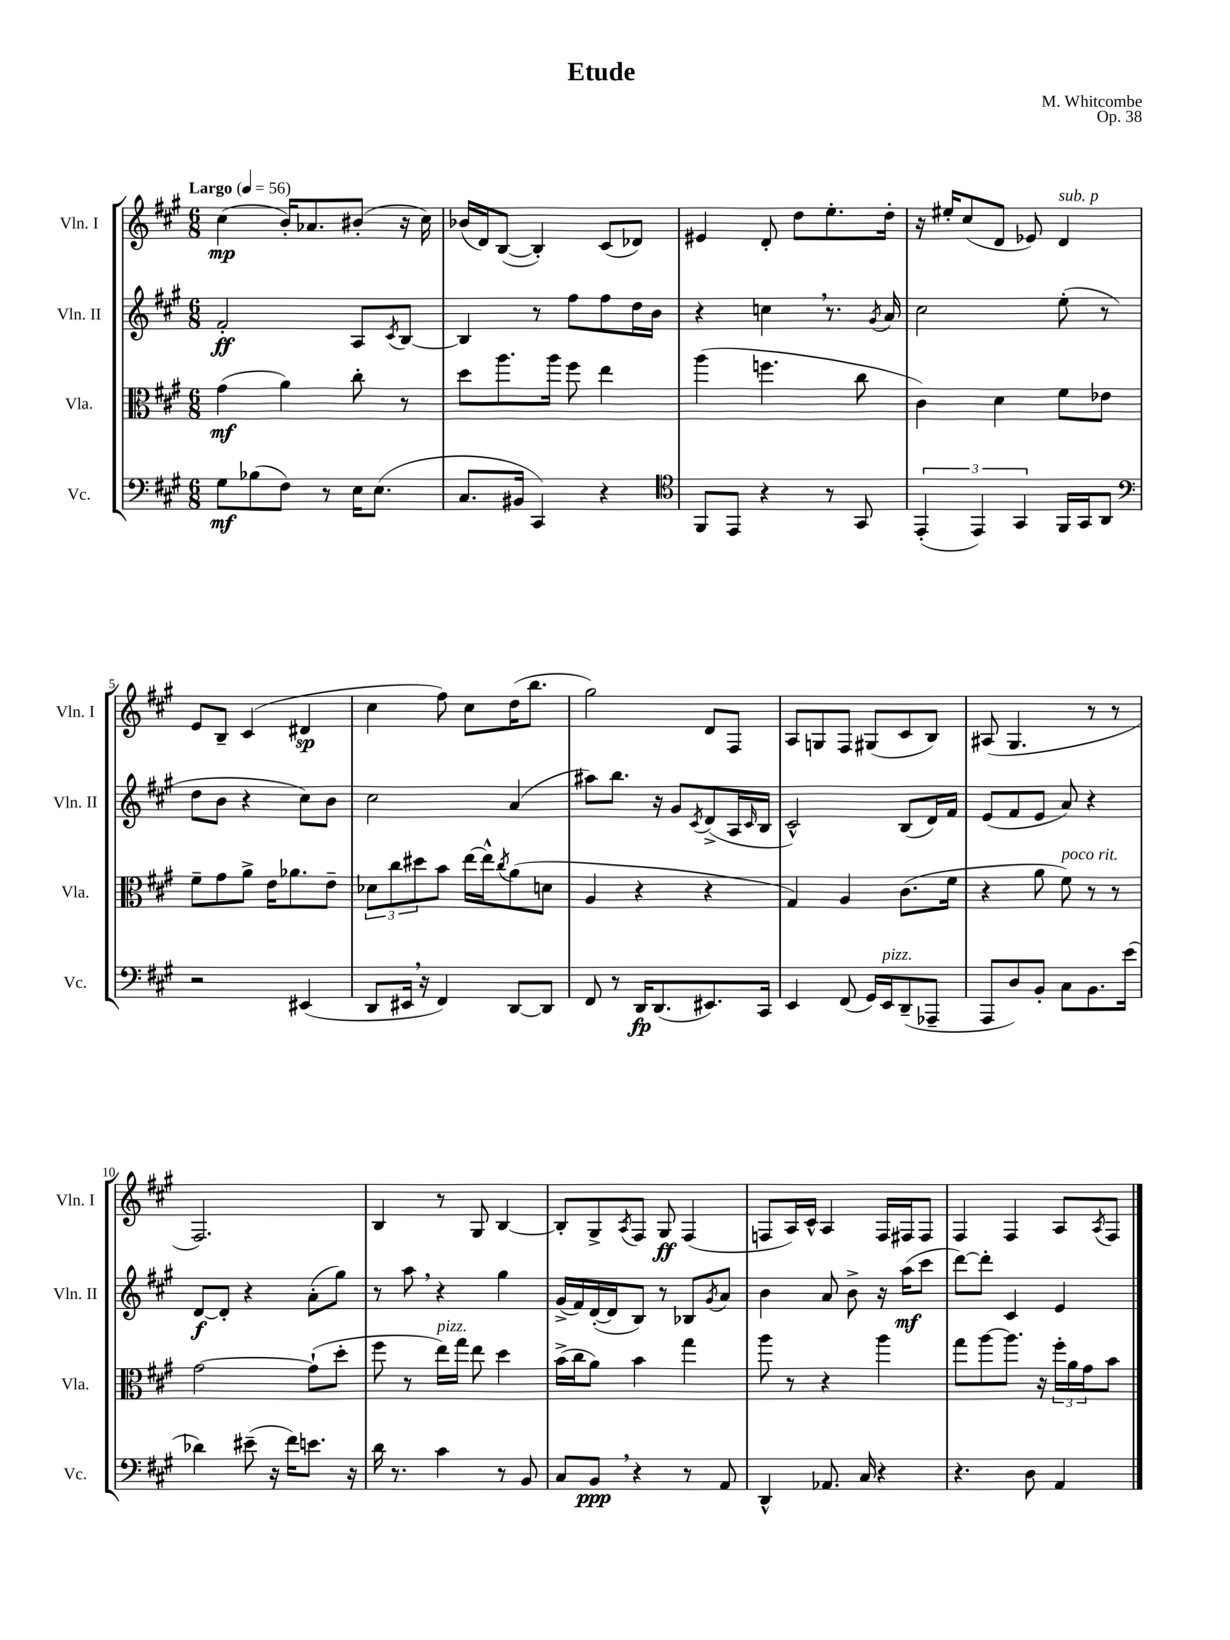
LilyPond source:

\header { title = "Etude" composer = "M. Whitcombe" opus = "Op. 38" }
<<
\new StaffGroup <<
\new Staff = "s0" \with { instrumentName = "Vln. I" shortInstrumentName = "Vln. I" } {
    \clef treble \key a \major \numericTimeSignature \time 6/8 \tempo "Largo" 4 = 56
    cis''4\mp( b'16-.) aes'8. bis'8-.( r16 cis''16) |
    bes'16( d'16) b8~( b4-.) cis'8( des'8) |
    eis'4 d'8-. d''8 e''8.-. d''16-. |
    r16 eis''16-. cis''8( d'8 ees'8) d'4^\markup { \italic "sub. p" } |
    e'8 b8-- cis'4( dis'4\sp |
    cis''4 fis''8) cis''8 d''16( b''8. |
    gis''2) d'8 fis8 |
    a8 g8 fis8 gis8( cis'8 b8) |
    ais8( gis4. r8 r8 |
    fis2.) |
    b4 r8 gis8 b4~ |
    b8-. gis8-> \acciaccatura { a8 } fis8 gis8\ff fis4( |
    f8 a16) cis'16-^ a4 f16 fis16 fis8 |
    fis4 fis4 a8 \acciaccatura { a8 } fis8 \bar "|." |
}
\new Staff = "s1" \with { instrumentName = "Vln. II" shortInstrumentName = "Vln. II" } {
    \clef treble \key a \major \numericTimeSignature \time 6/8
    fis'2-.\ff a8 \acciaccatura { cis'8 } b8~ |
    b4 r8 fis''8 fis''8 d''16 b'16 |
    r4 c''4 \breathe r8. \acciaccatura { gis'8 } a'16 |
    cis''2 e''8-.( r8 |
    d''8 b'8 r4 cis''8) b'8 |
    cis''2 a'4( |
    ais''8) b''8. r16 gis'8 \acciaccatura { cis'8 } d'8->( a16 \grace { cis'16 } b16 |
    cis'2-^) b8( d'16) fis'16 |
    e'8( fis'8 e'8 a'8) r4 |
    d'8~\f d'8-. r4 a'8-.( gis''8) |
    r8 a''8 \breathe r4 gis''4 |
    gis'16->( fis'16) d'16~-.( d'16 b8) r8 bes8 \acciaccatura { gis'8 } a'8 |
    b'4 a'8 b'8-> r16 a''16\mf( cis'''8 |
    d'''8~) d'''8-. cis'4 e'4 \bar "|." |
}
\new Staff = "s2" \with { instrumentName = "Vla." shortInstrumentName = "Vla." } {
    \clef alto \key a \major \numericTimeSignature \time 6/8
    gis'4\mf( a'4) cis''8-. r8 |
    d''8 a''8. a''16 fis''8 e''4 |
    a''4( f''4. cis''8 |
    cis'4) d'4 fis'8 ees'8 |
    fis'8-- gis'8 a'8-> e'16 aes'8. e'8-- |
    \tuplet 3/2 { des'8 cis''8 dis''8 } b'8 e''16~ e''16-^ \acciaccatura { cis''8 } a'8( d'8 |
    a4 r4 r4 |
    gis4) a4 cis'8.( fis'16 |
    r4 a'8 fis'8^\markup { \italic "poco rit." }) r8 r8 |
    gis'2~ gis'8-!( d''8-. |
    fis''8 r8 e''16^\markup { \italic "pizz." }) gis''16 e''8 d''4 |
    b'16->( cis''16 a'8) b'4 gis''4 |
    a''8 r8 r4 a''4 |
    gis''8 a''8~ a''8. r16 \tuplet 3/2 { fis''16-. a'16 gis'16 } b'8 \bar "|." |
}
\new Staff = "s3" \with { instrumentName = "Vc." shortInstrumentName = "Vc." } {
    \clef bass \key a \major \numericTimeSignature \time 6/8
    gis8\mf bes8( fis8) r8 e16 e8.( |
    cis8. bis,16 cis,4) r4 |
    \clef tenor fis,8 e,8 r4 r8 gis,8 |
    \tuplet 3/2 { e,4-.( e,4) gis,4 } fis,16 gis,16 a,8 |
    \clef bass r2 eis,4( |
    d,8 eis,16 \breathe r16 fis,4) d,8~ d,8 |
    fis,8 r8 d,16\fp d,8.( eis,8.) cis,16 |
    e,4 fis,8( gis,16) e,16^\markup { \italic "pizz." } d,8--( aes,,8-- |
    a,,8 d8) b,8-. cis8 b,8. e'16( |
    des'4) eis'8--( r16 fis'16) e'8. r16 |
    d'16 r8. cis'4 r8 b,8 |
    cis8 b,8\ppp \breathe r4 r8 a,8 |
    d,4-^ aes,8. cis16 r4 |
    r4. d8 a,4 \bar "|." |
}
>>
>>
